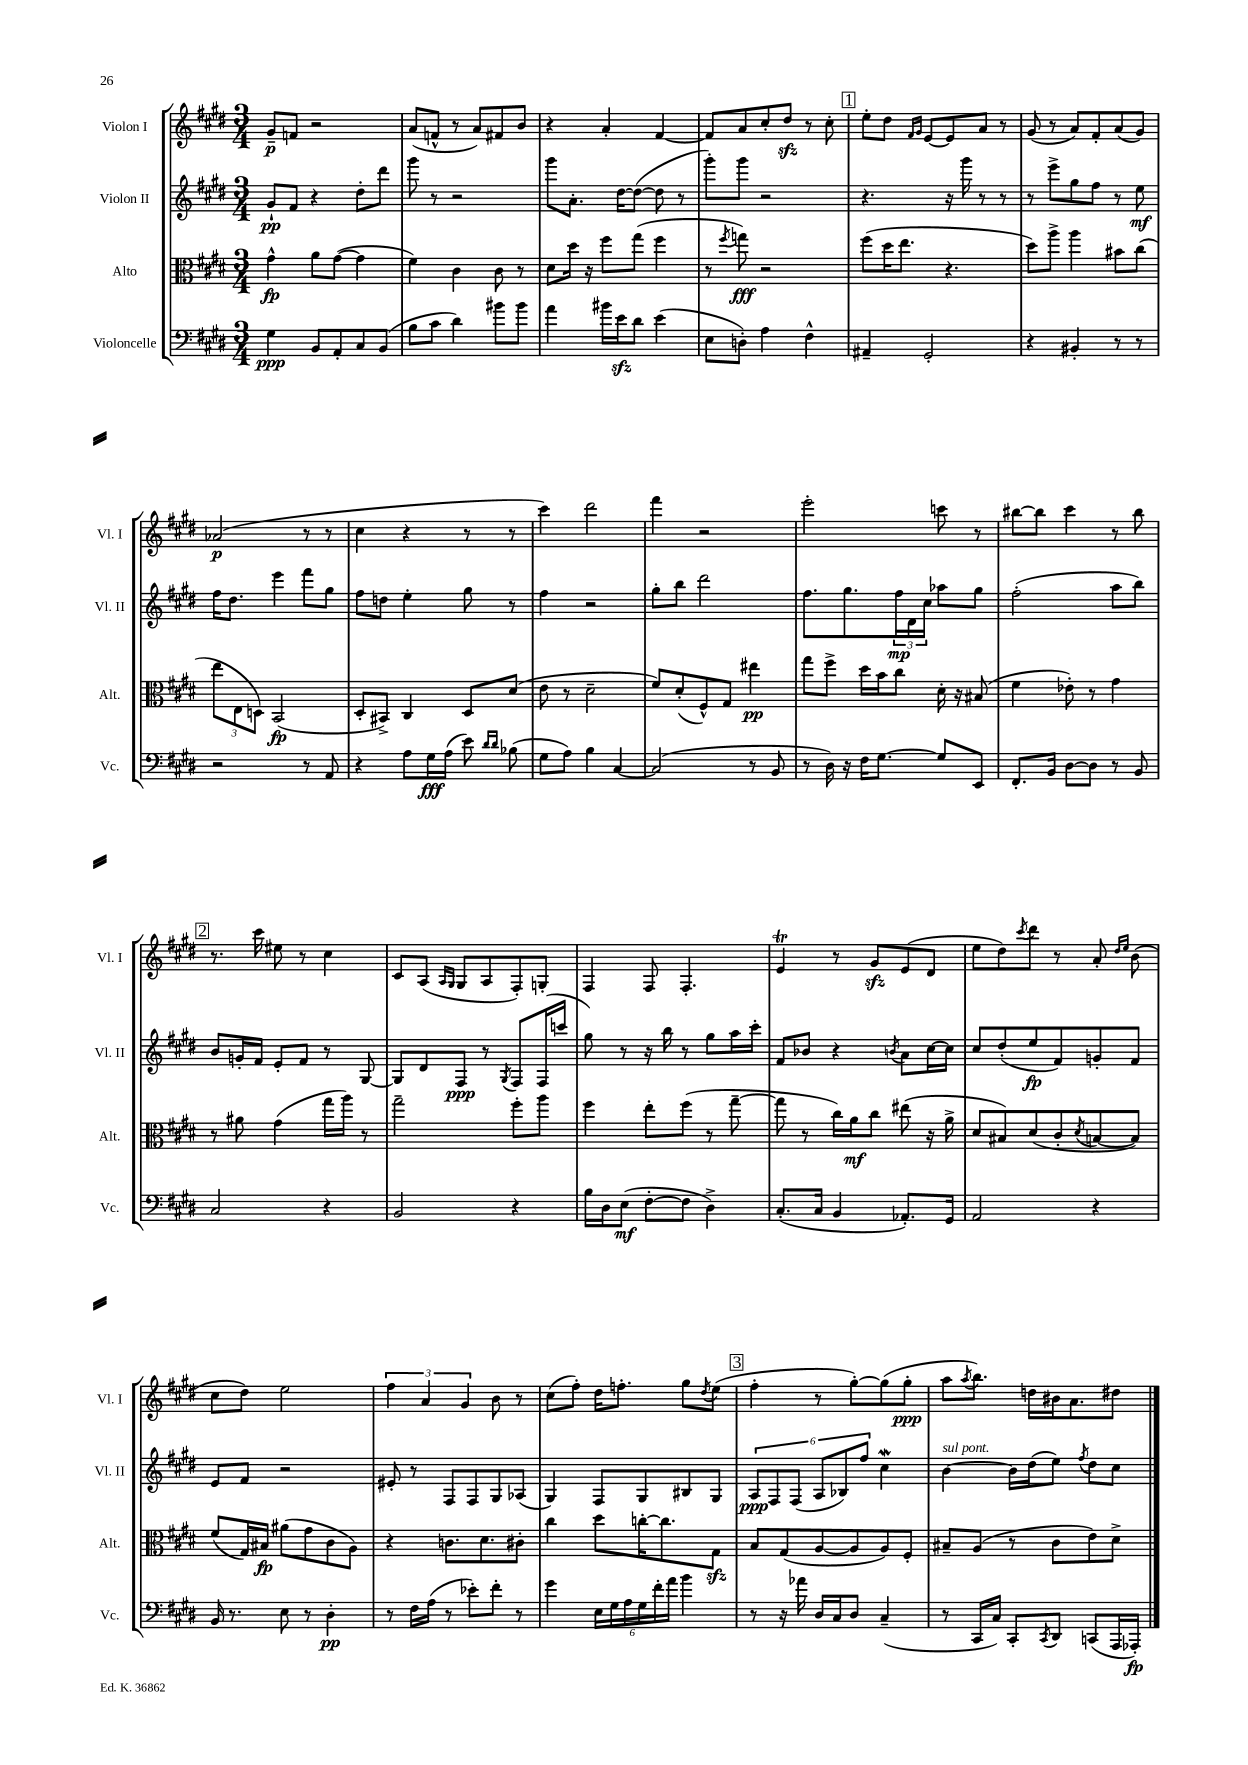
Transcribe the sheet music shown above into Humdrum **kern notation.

**kern	**kern	**kern	**kern
*staff4	*staff3	*staff2	*staff1
*clefF4	*clefC3	*clefG2	*clefG2
*k[f#c#g#d#]	*k[f#c#g#d#]	*k[f#c#g#d#]	*k[f#c#g#d#]
*M3/4	*M3/4	*M3/4	*M3/4
4G#	4g#^^	8g#`	8g#~
.	.	8f#	8f
8BB	8a	4r	2r
8AA'	([8g#	.	.
8C#	4g#]	8dd#'	.
(8BB	.	8ddd#	.
=	=	=	=
8B	4f#)	8ggg#	(8a
8c#	.	8r	8f^^
4d#)	4c#	2r	8r
.	.	.	8a)
8b#	8c#	.	8f#
8b#	8r	.	8b
=	=	=	=
4a	8d#	8ggg#	4r
.	16dd#	8.a'	.
.	16r	.	.
16b#	8ff#	.	4a'
16e	.	[16dd#	.
8d#	(8gg#	(8dd#_	.
(4e	4ff#	8dd#]	[4f#
.	.	8r	.
=	=	=	=
8E	8r	8ggg#')	8f#]
.	8qff#	.	.
8D')	8gg)	8ggg#	8a
4A	2r	2r	8cc#'
.	.	.	8dd#
4F#^^	.	.	8r
.	.	.	8cc#'
=	=	=	=
4AA#~	(8ff#	4.r	8ee'
.	16dd#	.	8dd#
.	8.ee	.	.
.	.	.	16qqf#
.	.	.	16qqg#
2GG#'	.	.	[8e
.	4.r	16r	8e]
.	.	16ggg#	.
.	.	8r	8a
.	.	8r	8r
=	=	=	=
4r	8dd#)	8r	(8g#
.	8aa^	8eee^	8r
4BB#'	4aa	8gg#	8a)
.	.	8ff#	8f#'
8r	8b#	8r	(8a
8r	(8cc#	8ee	8g#)
=	=	=	=
2r	12ee	16ff#	(2a-
.	.	8.dd#	.
.	12E	.	.
.	12D)	.	.
.	(2BB	4eee	.
8r	.	8fff#	8r
8AA	.	8gg#	8r
=	=	=	=
4r	8D#'	8ff#	4cc#
.	8BB#^)	8dd	.
8A	4C#	4ee'	4r
16G#	.	.	.
(16A	.	.	.
8e)	8D#	8gg#	8r
16qqd#	.	.	.
16qqd#	.	.	.
(8B-	(8d#	8r	8r
=	=	=	=
8G#	8e	4ff#	4ccc#)
8A)	8r	.	.
4B	2d#~	2r	2ddd#
[4C#	.	.	.
=	=	=	=
(2C#]	8f#)	8gg#'	4fff#
.	(8d#'	8bb	.
.	8F#^^)	2ddd#	2r
.	8G#	.	.
8r	4ee#	.	.
8BB	.	.	.
=	=	=	=
8r	8gg#	8.ff#	2eee'
16D#)	8ff#^	.	.
16r	.	8.gg#	.
16F#	16dd#	.	.
[8.G#	16b	.	.
.	8cc#	24ff#	.
.	.	24d#	.
.	.	24cc#	.
8G#]	16d#'	8aa-	8ccc
.	16r	.	.
8EE	(8B#	8gg#	8r
=	=	=	=
8.FF#'	4f#	(2ff#'	[8bb#
.	.	.	8bb#]
16BB	.	.	.
[8D#	8e-')	.	4ccc#
8D#]	8r	.	.
8r	4g#	8aa	8r
8BB	.	8bb)	8bb#
=	=	=	=
2C#	8r	8b	8.r
.	8a#	16g'	.
.	.	16f#	16ccc#
.	(4g#	8e'	8ee#
.	.	8f#	8r
4r	16gg#	8r	4cc#
.	16aa)	.	.
.	8r	[8G#	.
=	=	=	=
2BB	2gg#~	8G#]	8c#
.	.	8d#	(8A
.	.	.	16qqA
.	.	.	16qqG#
.	.	8F#	8G#
.	.	8r	8A
.	.	8qG#	.
4r	8ff#'	8F#	8F#')
.	8aa	(16F#	8G'
.	.	16ccc	.
=	=	=	=
16B	4ff#	8gg#)	4F#
16D#	.	.	.
(8E	.	8r	.
[8F#'	8ee'	16r	8F#
.	.	16bb	.
8F#]	(8ff#	8r	4.F#'
4D#^)	8r	8gg#	.
.	[8gg#~	16aa	.
.	.	16ccc#'	.
=	=	=	=
(8.C#'	8gg#]	8f#	4e
.	8r	8b-	.
16C#	.	.	.
4BB	16cc#)	4r	8r
.	16a	.	.
.	8cc#	.	8g#
.	.	8qb	.
8.AA-')	(8ee#	8a	(8e
.	16r	[16cc#	8d#
16GG#	16a^	16cc#]	.
=	=	=	=
2AA	8d#	8cc#	8ee
.	8B#)	(8dd#'	8dd#)
.	.	.	8qccc#
.	(8d#	8ee	8ddd#
.	8c#'	8f#)	8r
.	8qd#	.	.
4r	[8B	8g'	8a'
.	.	.	16qqdd#
.	.	.	16qqee
.	8B])	8f#	(8b
=	=	=	=
16BB	(8f#	8e	8cc#
8.r	.	.	.
.	16G#)	8f#	8dd#)
.	16B#	.	.
8E	(8a#	2r	2ee
8r	8g#	.	.
4D#'	8c#	.	.
.	8A)	.	.
=	=	=	=
8r	4r	8e#'	6ff#
16F#	.	8r	.
.	.	.	6a
(16A	.	.	.
8r	8.c	8F#	.
.	.	.	6g#
8e-')	.	8F#	.
.	8.d#	.	.
8f#'	.	8G#	8b
8r	8c#'	(8A-	8r
=	=	=	=
4g#	4cc#	4G#)	(8cc#
.	.	.	8ff#')
24E	8dd#	8F#	16dd#
24G#	.	.	.
.	.	.	8.ff'
24A	.	.	.
24G#	[16cc'	8G#	.
24f#'	.	.	.
.	8.cc]	.	.
24a	.	.	.
4b	.	8B#	8gg#
.	.	.	8qdd#
.	8G#	8G#	(8ee
=	=	=	=
8r	8B	12A	4ff#'
.	.	12F#	.
16r	(8G#	.	.
.	.	(12F#	.
16a-	.	.	.
16D#	[8A	12A	8r
16C#	.	.	.
.	.	12B-)	.
8D#	8A]	.	[8gg#')
.	.	12ff#	.
(4C#~	8A)	4cc#	(8gg#]
.	8F#'	.	8gg#'
=	=	=	=
8r	8B#~	[4b	8aa
.	.	.	8qaa
16CC#	(8A	.	8.bb)
16C#)	.	.	.
8CC#'	8r	16b]	.
.	.	(16dd#	16dd
8qCC#	.	.	.
8DD#	8c#	8ee)	16b#
.	.	.	8.a
.	.	8qff#	.
(8CC	8e)	8dd#	.
16AAA	8d#^	8cc#	8dd#
16AAA-')	.	.	.
==	==	==	==
*-	*-	*-	*-
